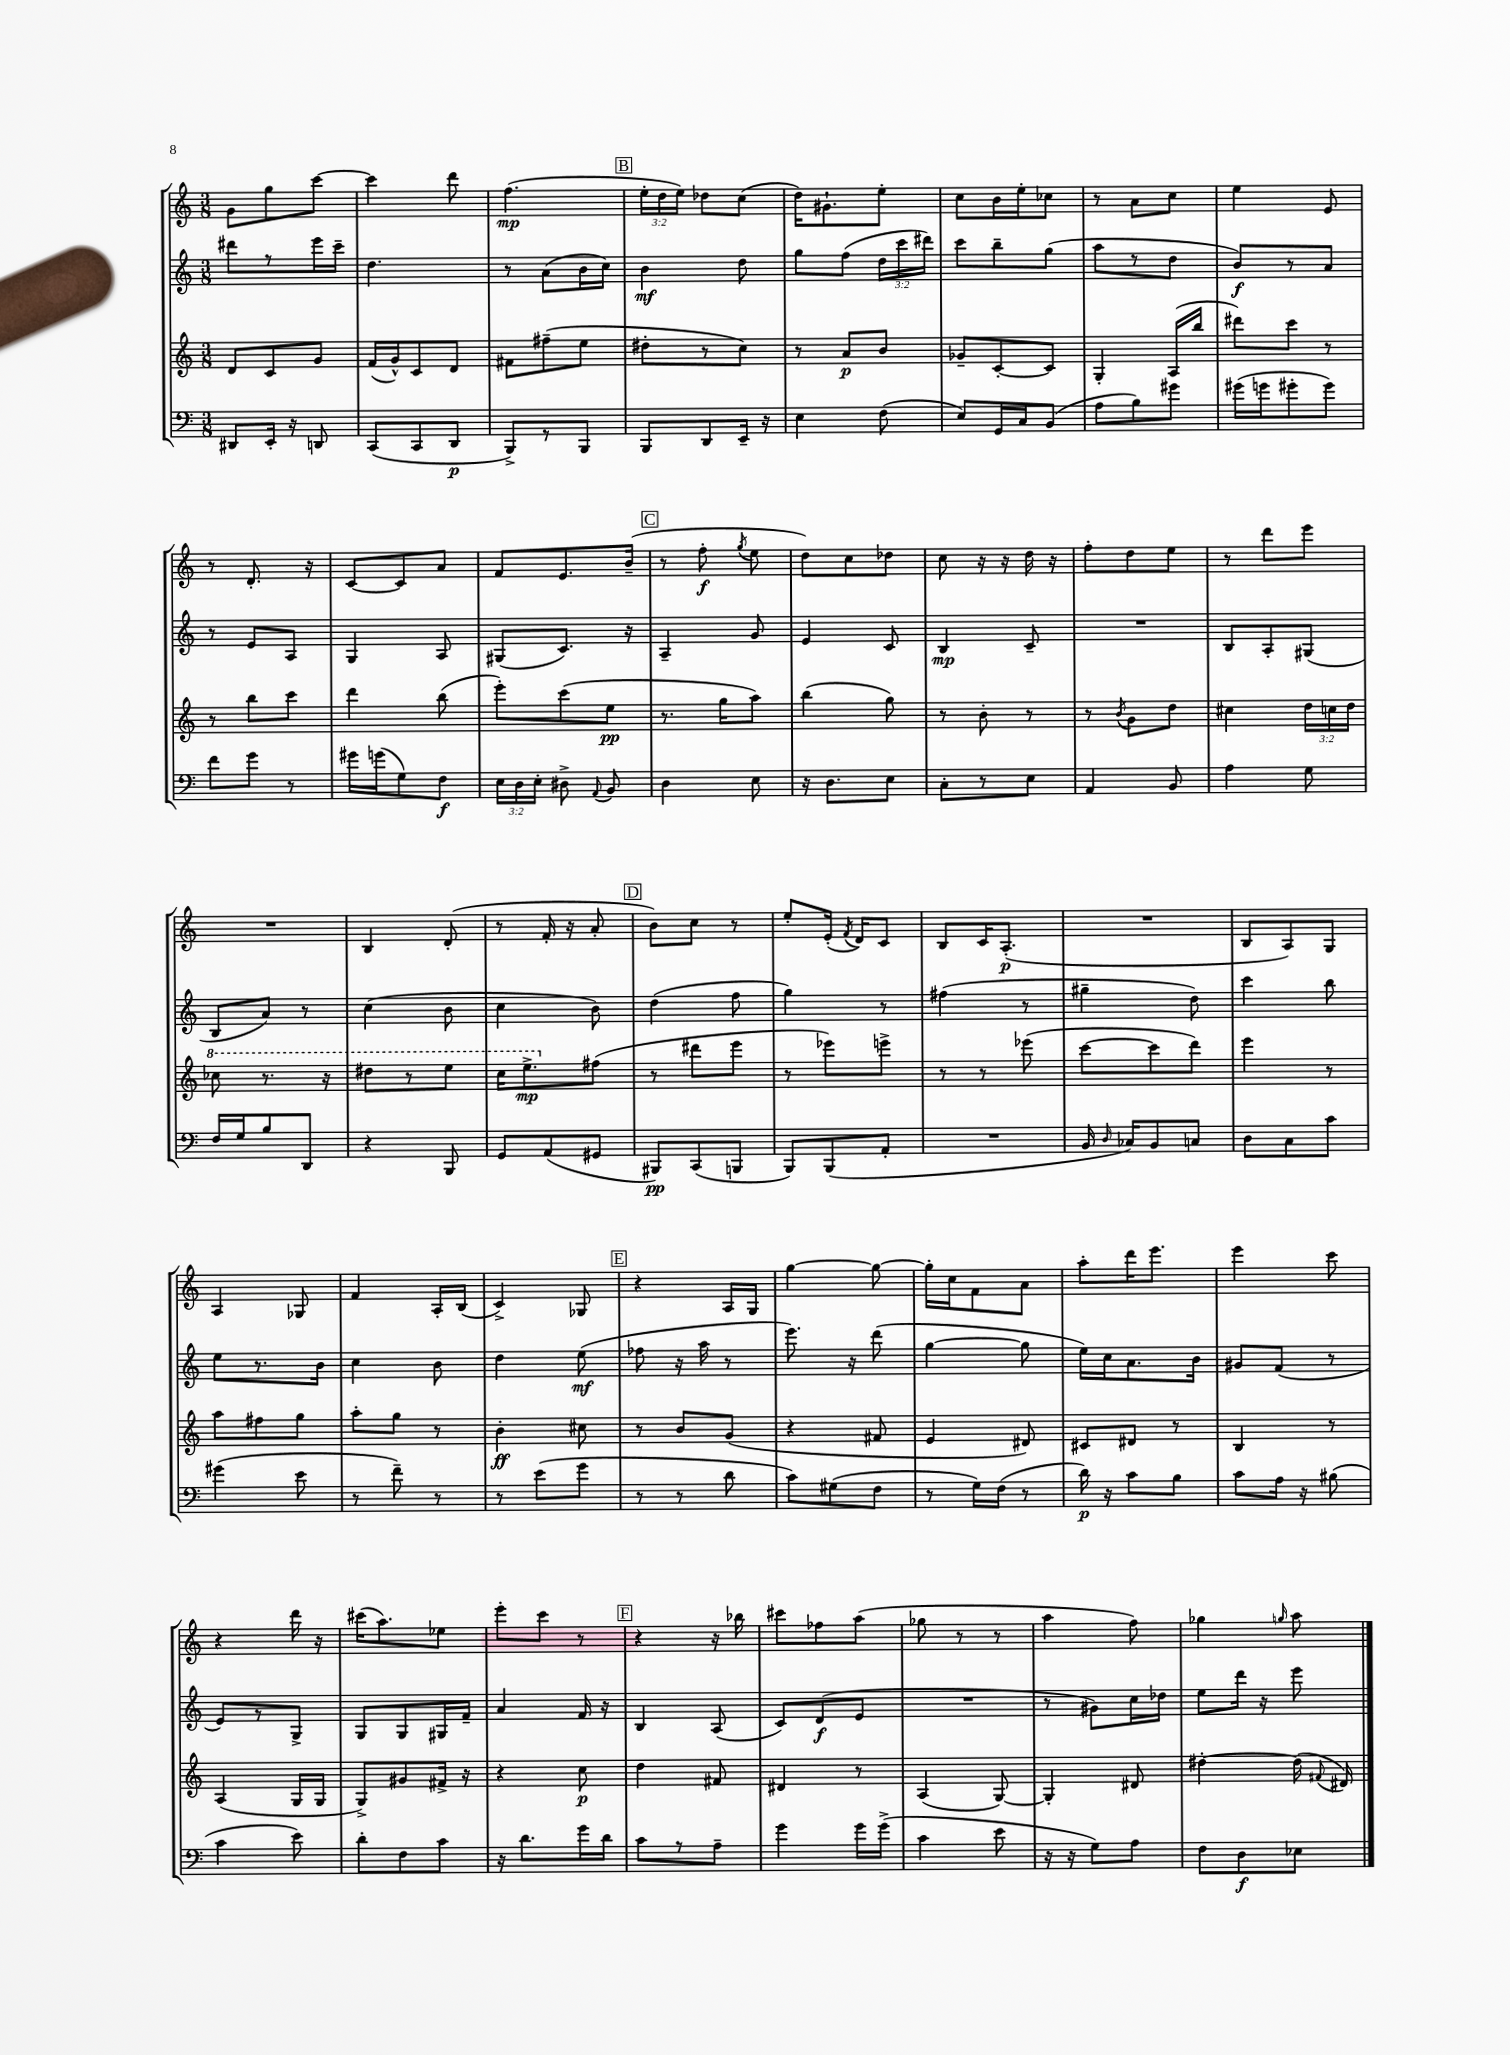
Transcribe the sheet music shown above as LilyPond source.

<<
\new StaffGroup <<
\new Staff = "s0" {
    \clef treble \key c \major \numericTimeSignature \time 3/8 \override Staff.TupletNumber.text = #tuplet-number::calc-fraction-text
    \autoBeamOff g'8[ g''8 c'''8]~ |
    c'''4 d'''8 |
    f''4.\mp( |
    \mark \markup { \box "B" } \tuplet 3/2 { e''16[-. d''16 e''16]) } des''8[ c''8]( |
    d''16[) gis'8.-! e''8]-. |
    c''8[ b'16 e''16-. ces''8] |
    r8 a'8[ c''8] |
    e''4 e'8 |
    r8 d'8.-. r16 |
    c'8[~ c'8 a'8] |
    f'8[ e'8. b'16]--( |
    \mark \markup { \box "C" } r8 f''8-.\f \acciaccatura { g''8 } e''8 |
    d''8[) c''8 des''8] |
    c''8 r16 r16 d''16 r16 |
    f''8[-. d''8 e''8] |
    r8 d'''8[ e'''8] |
    R4. |
    b4 d'8-.( |
    r8 f'16-. r16 a'8-. |
    \mark \markup { \box "D" } b'8[) c''8] r8 |
    e''8[-. e'16]-.( \acciaccatura { f'8 } d'16[) c'8] |
    b8[ c'16 a8.]-.\p( |
    R4. |
    b8[ a8) g8] |
    a4 ges8 |
    f'4 a16[-. b16]( |
    c'4->) ges8 |
    \mark \markup { \box "E" } r4 a16[ g16] |
    g''4~ g''8~ |
    g''16[-. c''16 f'8 a'8] |
    a''8[-. d'''16 e'''8.] |
    e'''4 c'''8 |
    r4 d'''16 r16 |
    cis'''16[( a''8.) ees''8] |
    e'''8[-. c'''8] r8 |
    \mark \markup { \box "F" } r4 r16 bes''16 |
    cis'''8[ fes''8 a''8]( |
    ges''8 r8 r8 |
    a''4 f''8) |
    ges''4 \grace { g''16 } a''8 \bar "|." |
}
\new Staff = "s1" {
    \clef treble \key c \major \numericTimeSignature \time 3/8 \override Staff.TupletNumber.text = #tuplet-number::calc-fraction-text
    \autoBeamOff dis'''8[ r8 e'''16 c'''16]-- |
    d''4. |
    r8 a'8[( b'16 c''16]) |
    \mark \markup { \box "B" } b'4\mf d''8 |
    g''8[ f''8]( \tuplet 3/2 { d''16[ c'''16 dis'''16]) } |
    c'''8[ b''8-- g''8]( |
    a''8[ r8 d''8] |
    b'8[\f) r8 a'8] |
    r8 e'8[ a8] |
    g4 a8 |
    gis8[( c'8.]) r16 |
    \mark \markup { \box "C" } a4-- g'8 |
    e'4 c'8 |
    b4\mp c'8-- |
    R4. |
    b8[ a8-. gis8]( |
    b8[ a'8]) r8 |
    c''4( b'8 |
    c''4 b'8) |
    \mark \markup { \box "D" } d''4( f''8 |
    g''4) r8 |
    fis''4( r8 |
    gis''4-- d''8) |
    c'''4 b''8 |
    e''8[ r8. b'16] |
    c''4 b'8 |
    d''4 e''8\mf( |
    \mark \markup { \box "E" } fes''8 r16 a''16 r8 |
    e'''8.) r16 d'''8( |
    g''4~ g''8 |
    e''16[) c''16 a'8. b'16] |
    gis'8[ f'8]( r8 |
    e'8[) r8 g8]-> |
    g8[ g8 gis16 f'16]-- |
    a'4 f'16 r16 |
    \mark \markup { \box "F" } b4 a8( |
    c'8[) d'8\f( e'8] |
    R4. |
    r8 gis'8[) c''16 des''16] |
    e''8[ d'''16] r16 e'''8 \bar "|." |
}
\new Staff = "s2" {
    \clef treble \key c \major \numericTimeSignature \time 3/8 \override Staff.TupletNumber.text = #tuplet-number::calc-fraction-text
    \autoBeamOff d'8[ c'8 g'8] |
    f'16[( g'16-^) c'8 d'8] |
    fis'8[ fis''8--( e''8] |
    \mark \markup { \box "B" } dis''8[-. r8 c''8]) |
    r8 a'8[\p b'8] |
    ges'8[-- c'8~-. c'8] |
    g4-. a16[( b''16] |
    dis'''8[) c'''8] r8 |
    r8 b''8[ c'''8] |
    d'''4 b''8( |
    e'''8[-.) c'''8( e''8]\pp |
    \mark \markup { \box "C" } r8. g''16[ a''8]) |
    b''4( g''8) |
    r8 b'8-. r8 |
    r8 \acciaccatura { b'8 } g'8[ d''8] |
    cis''4 \tuplet 3/2 { d''16[ c''16 d''16] } |
    \ottava #1 ces'''8 r8. r16 |
    dis'''8[ r8 e'''8] |
    c'''16[ e'''8.->\mp \ottava #0 fis''8]( |
    \mark \markup { \box "D" } r8 dis'''8[ e'''8] |
    r8 ees'''8[) e'''8]-> |
    r8 r8 ees'''8( |
    c'''8[~ c'''8 d'''8]) |
    e'''4 r8 |
    a''8[ fis''8 g''8] |
    a''8[-. g''8] r8 |
    b'4-.\ff cis''8 |
    \mark \markup { \box "E" } r8 b'8[ g'8]( |
    r4 fis'8 |
    e'4 dis'8) |
    cis'8[ dis'8] r8 |
    b4 r8 |
    a4( g16[ g16] |
    g8[->) gis'8 fis'16]-> r16 |
    r4 c''8\p |
    \mark \markup { \box "F" } d''4 fis'8 |
    dis'4 r8 |
    a4( g8~) |
    g4-. dis'8 |
    dis''4~-. dis''16( \appoggiatura { fis'8 } dis'16) \bar "|." |
}
\new Staff = "s3" {
    \clef bass \key c \major \numericTimeSignature \time 3/8 \override Staff.TupletNumber.text = #tuplet-number::calc-fraction-text
    \autoBeamOff dis,8[ e,16]-. r16 d,8 |
    c,8[( c,8 d,8]\p |
    b,,8[->) r8 b,,8] |
    \mark \markup { \box "B" } b,,8[ d,8 e,16]-- r16 |
    e4 f8( |
    e8[) g,16 c16 b,8]( |
    a8[ b8) gis'8] |
    gis'16[( g'16 gis'8-. gis'8]) |
    f'8[ g'8] r8 |
    gis'16[ g'16( g8) f8]\f |
    \tuplet 3/2 { e16[ d16 e16]-. } dis8-> \appoggiatura { a,8 } b,8 |
    \mark \markup { \box "C" } d4 e8 |
    r16 d8.[ e8] |
    c8[-. r8 e8] |
    a,4 b,8 |
    a4 g8 |
    f16[ g16 b8 d,8] |
    r4 b,,8 |
    g,8[ a,8( gis,8] |
    \mark \markup { \box "D" } bis,,8[\pp) c,8( b,,8] |
    b,,8[) b,,8( a,8]-. |
    R4. |
    b,16 \grace { d16 } ces16[) b,8 c8] |
    d8[ c8 c'8] |
    gis'4( e'8 |
    r8 f'8--) r8 |
    r8 e'8[( g'8] |
    \mark \markup { \box "E" } r8 r8 d'8 |
    c'8[) gis8( f8] |
    r8 g16[) f16]( r8 |
    d'16\p) r16 c'8[ b8] |
    c'8[ a16] r16 bis8( |
    c'4 e'8) |
    d'8[-. f8 c'8] |
    r16 d'8.[ g'16 d'16] |
    \mark \markup { \box "F" } c'8[ r8 a8]-- |
    g'4 g'16[ g'16]->( |
    c'4 e'8 |
    r16 r16 g8[) a8] |
    f8[ d8\f ees8] \bar "|." |
}
>>
>>
\layout { \context { \Score \remove "Bar_number_engraver" } }
